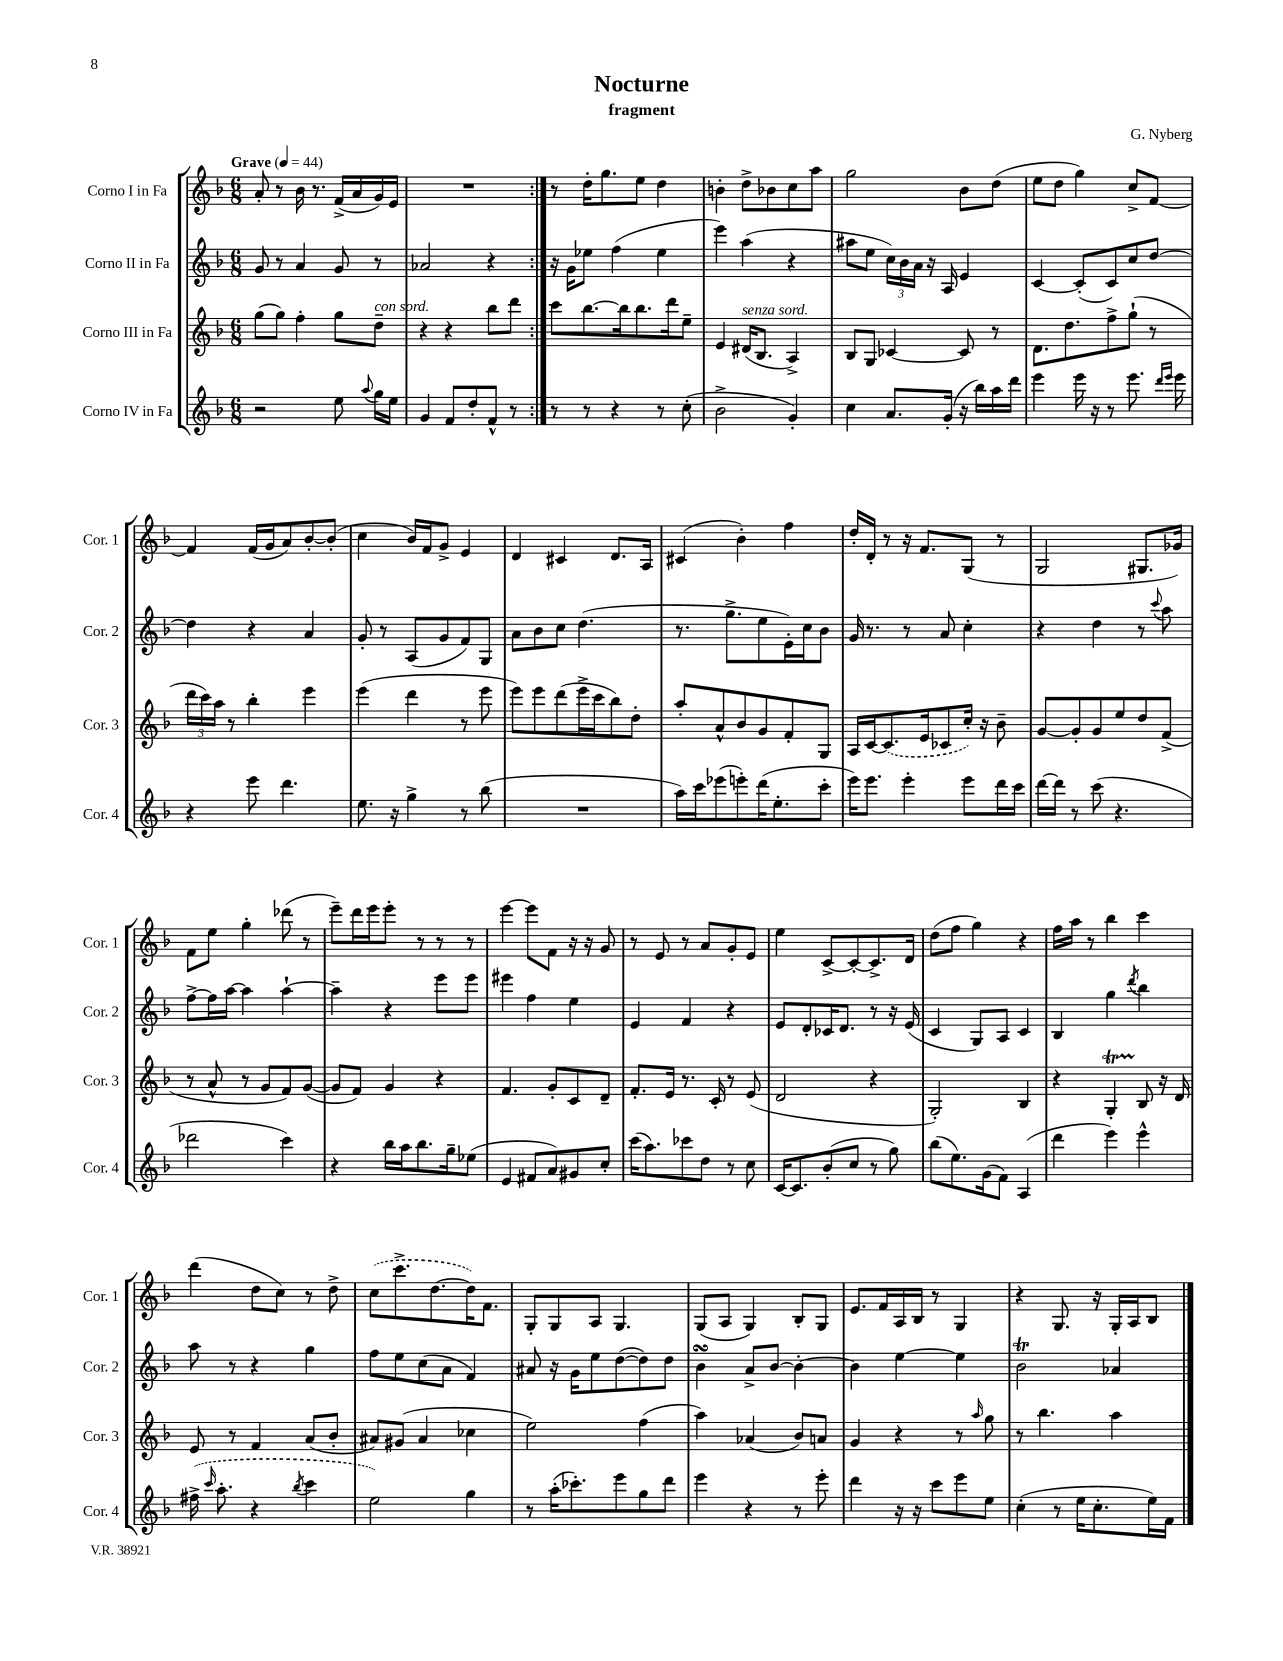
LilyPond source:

\header { title = "Nocturne" composer = "G. Nyberg" subtitle = "fragment" }
<<
\new StaffGroup <<
\new Staff = "s0" \with { instrumentName = "Corno I in Fa" shortInstrumentName = "Cor. 1" } {
    \clef treble \key f \major \numericTimeSignature \time 6/8 \tempo "Grave" 4 = 44
    \autoBeamOff \repeat volta 2 { a'8-. r8 bes'16 r8. f'16[->( a'16 g'16) e'16] |
    R2. | }
    r8 d''16[-. g''8. e''8] d''4 |
    b'4-. d''8[-> bes'8 c''8 a''8] |
    g''2 bes'8[ d''8]( |
    e''8[ d''8] g''4) c''8[-> f'8]~ |
    f'4 f'16[( g'16 a'8) bes'8~-. bes'8]-.( |
    c''4 bes'16[) f'16 g'8]-> e'4 |
    d'4 cis'4 d'8.[ a16] |
    cis'4( bes'4-.) f''4 |
    d''16[-. d'16]-. r8 r16 f'8.[ g8]( r8 |
    g2 gis8.[ ges'16]) |
    f'8[ e''8] g''4-. des'''8( r8 |
    e'''8[--) d'''16 e'''16 e'''8]-. r8 r8 r8 |
    e'''4~ e'''8[ f'8] r16 r16 g'8 |
    r8 e'8 r8 a'8[ g'8-. e'8] |
    e''4 c'8[~-> c'8~-. c'8.-> d'16] |
    d''8[( f''8] g''4) r4 |
    f''16[ a''16] r8 bes''4 c'''4 |
    d'''4( d''8[ c''8]) r8 d''8-> |
    \once \slurDashed c''8[( c'''8.-> d''8.~ d''16) f'8.] |
    g8[-. g8 a8] g4. |
    g8[( a8] g4) bes8[-. g8] |
    e'8.[ f'16 a16 bes16] r8 g4 |
    r4 g8. r16 g16[-. a16 bes8] \bar "|." |
}
\new Staff = "s1" \with { instrumentName = "Corno II in Fa" shortInstrumentName = "Cor. 2" } {
    \clef treble \key f \major \numericTimeSignature \time 6/8
    \autoBeamOff \repeat volta 2 { g'8 r8 a'4 g'8 r8 |
    aes'2 r4 | }
    r16 g'16[ ees''8] f''4( ees''4 |
    e'''4) a''4( r4 |
    ais''8[ e''8] \tuplet 3/2 { c''16[) bes'16 a'16] } r16 a16 e'4 |
    c'4~ c'8[-.( c'8) c''8 d''8]~ |
    d''4 r4 a'4 |
    g'8-. r8 a8[( g'8 f'8) g8] |
    a'8[ bes'8 c''8] d''4.( |
    r8. g''8.[-> e''8 e'16-.) c''16 bes'8] |
    g'16 r8. r8 a'8 c''4-. |
    r4 d''4 r8 \appoggiatura { c'''8 } a''8 |
    f''8[~-> f''16 a''16]~ a''4 a''4~-! |
    a''4-- r4 e'''8[ e'''8] |
    eis'''4 f''4 e''4 |
    e'4 f'4 r4 |
    e'8[ d'8-. ces'16 d'8.] r8 r16 e'16( |
    c'4 g8[) a8] c'4 |
    bes4 g''4 \acciaccatura { d'''8 } bes''4 |
    a''8 r8 r4 g''4 |
    f''8[ e''8 c''8( a'8] f'4) |
    ais'8 r16 g'16[ e''8 d''8~( d''8) d''8] |
    bes'4\turn a'8[-> bes'8]~ bes'4~-. |
    bes'4 e''4~ e''4 |
    bes'2\trill aes'4 \bar "|." |
}
\new Staff = "s2" \with { instrumentName = "Corno III in Fa" shortInstrumentName = "Cor. 3" } {
    \clef treble \key f \major \numericTimeSignature \time 6/8
    \autoBeamOff \repeat volta 2 { g''8[( g''8]) f''4-. g''8[ d''8]--^\markup { \italic "con sord." } |
    r4 r4 bes''8[ d'''8] | }
    c'''8[ bes''8.~ bes''16 bes''8. d'''16 e''8]-- |
    e'4 dis'16[^\markup { \italic "senza sord." }( bes8.] a4->) |
    bes8[ g8] ces'4~ ces'8 r8 |
    d'8.[ d''8. f''8-> g''8]-!( r8 |
    \tuplet 3/2 { d'''16[ c'''16) a''16] } r8 bes''4-. e'''4 |
    e'''4( d'''4 r8 e'''8 |
    e'''8[) e'''8 d'''8( e'''16-> c'''16 bes''8) d''8]-. |
    a''8[-. a'8-^ bes'8 g'8 f'8-. g8] |
    a16[ c'16~ \once \slurDashed c'8.( e'16 ces'8 c''16]-.) r16 bes'8-- |
    g'8[~ g'8-. g'8 e''8 d''8 f'8]->( |
    r8 a'8-^ r8 g'8[ f'8) g'8]~( |
    g'8[ f'8]) g'4 r4 |
    f'4. g'8[-. c'8 d'8]-- |
    f'8.[-. e'16] r8. c'16-. r8 e'8( |
    d'2 r4 |
    g2-.) bes4 |
    r4 g4-.\startTrillSpan bes8\stopTrillSpan r16 d'16 |
    e'8 r8 f'4 a'8[( bes'8]-. |
    ais'8[) gis'8]( ais'4 ces''4 |
    e''2) f''4( |
    a''4) aes'4( bes'8[) a'8] |
    g'4 r4 r8 \grace { a''16 } g''8 |
    r8 bes''4. a''4 \bar "|." |
}
\new Staff = "s3" \with { instrumentName = "Corno IV in Fa" shortInstrumentName = "Cor. 4" } {
    \clef treble \key f \major \numericTimeSignature \time 6/8
    \autoBeamOff \repeat volta 2 { r2 e''8 \appoggiatura { a''8 } g''16[ e''16] |
    g'4 f'8[ d''8-. f'8]-^ r8 | }
    r8 r8 r4 r8 c''8-.( |
    bes'2-> g'4-.) |
    c''4 a'8.[ g'16]-.( r16 bes''16[) a''16 d'''16] |
    e'''4 e'''16 r16 r8 e'''8. \grace { d'''16[ e'''16] } e'''16 |
    r4 e'''8 d'''4. |
    e''8. r16 g''4-> r8 bes''8( |
    R2. |
    a''16[) c'''16 ees'''8( e'''8-.) d'''16( e''8.-. c'''8]-. |
    e'''16[) e'''8.] e'''4-. e'''8[ d'''16 c'''16] |
    d'''16[~ d'''16] r8 c'''8( r4. |
    des'''2 c'''4) |
    r4 bes''16[ a''16 bes''8. g''16-- ees''8]( |
    e'4 fis'8[ a'8) gis'8 c''8]-. |
    c'''16[( a''8.) ces'''8 d''8] r8 c''8 |
    c'16[~ c'8. bes'8-.( c''8] r8 g''8) |
    bes''8[( e''8.) g'16( f'8]) a4( |
    d'''4 e'''4) e'''4-^ |
    \once \slurDashed fis''16->( \grace { c'''16 } a''8.-. r4 \acciaccatura { bes''8 } c'''4 |
    e''2) g''4 |
    r8 a''16[-.( ces'''8.-.) e'''8 g''8 d'''8] |
    e'''4 r4 r8 e'''8-. |
    d'''4 r16 r16 c'''8[ e'''8 e''8] |
    c''4-.( r8 e''16[ c''8.-. e''16) f'16] \bar "|." |
}
>>
>>
\layout { \context { \Score \remove "Bar_number_engraver" } }
